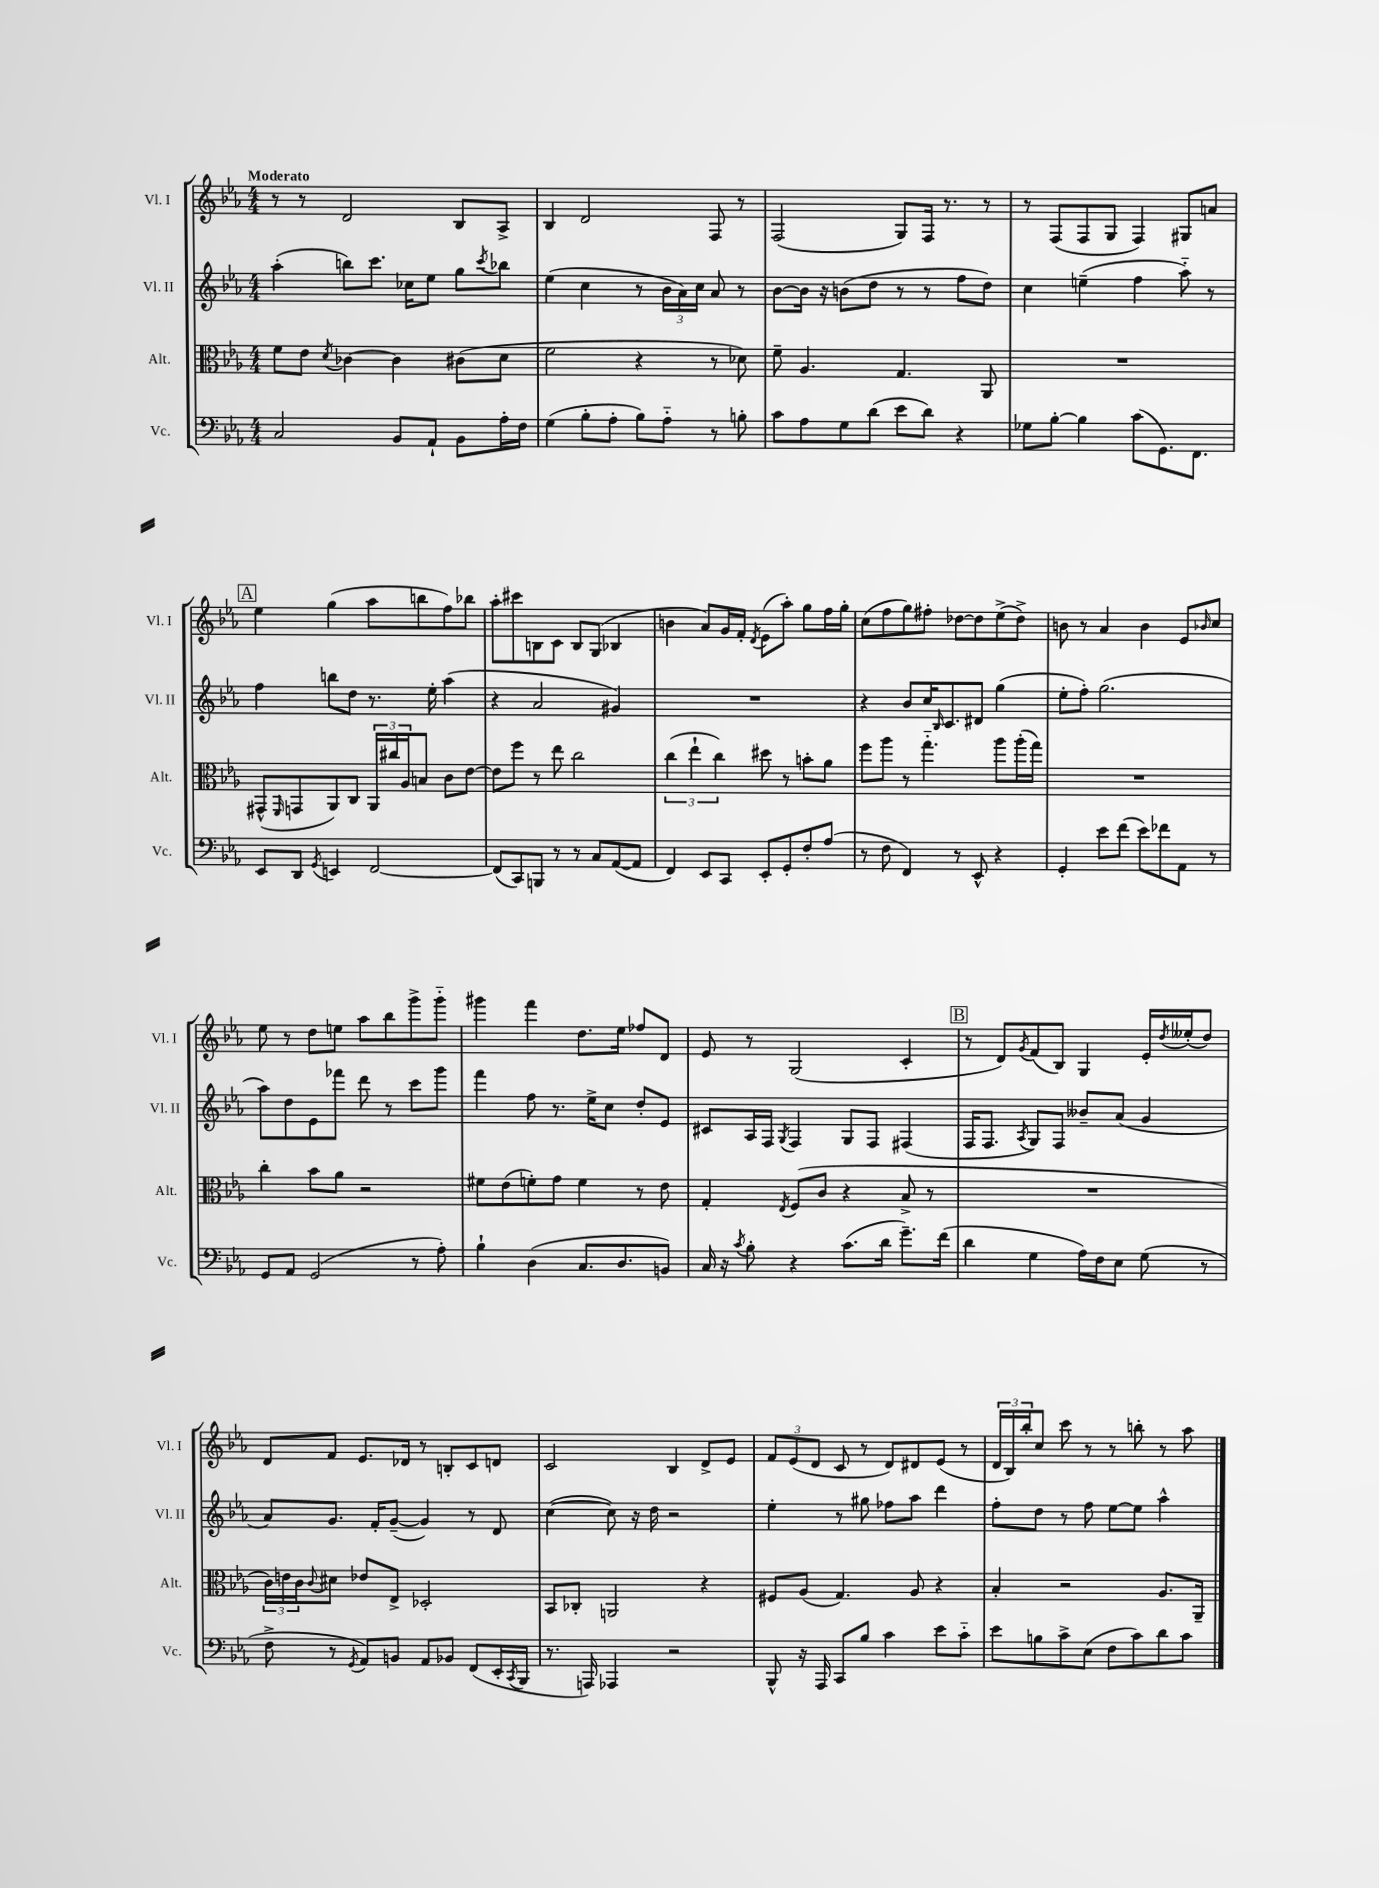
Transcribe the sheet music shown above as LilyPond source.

<<
\new StaffGroup <<
\new Staff = "s0" \with { instrumentName = "Vl. I" shortInstrumentName = "Vl. I" } {
    \clef treble \key ees \major \numericTimeSignature \time 4/4 \tempo "Moderato"
    r8 r8 d'2 bes8 aes8-> |
    bes4 d'2 f8 r8 |
    f2( g8) f16 r8. r8 |
    r8 f8( f8 g8 f4) gis8 a'8 |
    \mark \markup { \box "A" } ees''4 g''4( aes''8 b''8 f''8) bes''8 |
    aes''8-. cis'''8 b8 c'8 b8 g8( bes4 |
    b'4 aes'8) g'16 f'16-. \acciaccatura { d'8 } ees'8( aes''8-.) g''8 f''16 g''16-. |
    c''8( f''8 g''8) fis''8-. des''8~ des''8 ees''8->( des''8->) |
    b'8 r8 aes'4 b'4 ees'8 \grace { bes'16 } c''8 |
    ees''8 r8 d''8 e''8 aes''8 bes''8 g'''8-> g'''8-_ |
    gis'''4 f'''4 d''8. ees''16 fes''8 d'8 |
    ees'8 r8 g2( c'4-. |
    \mark \markup { \box "B" } r8 d'8) \acciaccatura { g'8 } f'8( bes8) g4 ees'16-. \acciaccatura { d''8 } eeses''16-.( d''8) |
    d'8 f'8 ees'8. des'16 r8 b8-. c'8 d'8 |
    c'2 bes4 d'8-> ees'8 |
    \tuplet 3/2 { f'8 ees'8( d'8 } c'8 r8 d'8) dis'8 ees'8( r8 |
    \tuplet 3/2 { d'16 bes16) bes''16-. } c''8 c'''8 r8 r8 b''8-. r8 aes''8 \bar "|." |
}
\new Staff = "s1" \with { instrumentName = "Vl. II" shortInstrumentName = "Vl. II" } {
    \clef treble \key ees \major \numericTimeSignature \time 4/4
    aes''4-.( b''8) c'''8. ces''16 ees''8 g''8 \acciaccatura { c'''8 } bes''8 |
    ees''4( c''4 r8 \tuplet 3/2 { bes'16 aes'16) c''16 } aes'8 r8 |
    bes'8~ bes'16 r16 b'8( d''8 r8 r8 f''8 d''8) |
    c''4 e''4--( f''4 aes''8-_) r8 |
    \mark \markup { \box "A" } f''4 b''8 d''8 r8. ees''16-. aes''4( |
    r4 aes'2 gis'4) |
    R1 |
    r4 bes'8 c''16 \grace { bes16 } c'8. dis'8 g''4( |
    ees''8-. f''8-.) g''2.( |
    aes''8) d''8 ees'8 fes'''8 d'''8 r8 c'''8 g'''8 |
    f'''4 f''8 r8. ees''16-> c''8 d''8-. ees'8 |
    cis'8 aes16 f16 \acciaccatura { g8 } f4 g8 f8 fis4( |
    \mark \markup { \box "B" } f16 f8. \acciaccatura { aes8 } g8) f8 beses'8-- aes'8( g'4 |
    aes'8) g'8. f'16-. g'8~--( g'4) r8 d'8 |
    c''4~( c''8) r16 d''16 r2 |
    ees''4-. r8 gis''8 fes''8 aes''8 d'''4 |
    f''8-. d''8 r8 f''8 ees''8~ ees''8 aes''4-^ \bar "|." |
}
\new Staff = "s2" \with { instrumentName = "Alt." shortInstrumentName = "Alt." } {
    \clef alto \key ees \major \numericTimeSignature \time 4/4
    f'8 ees'8 \acciaccatura { d'8 } ces'4~ ces'4 cis'8( d'8 |
    f'2 r4 r8 des'8) |
    f'8-- aes4. g4. aes,8 |
    R1 |
    \mark \markup { \box "A" } gis,8-^( \grace { f,16 } g,8 aes,8) c8 \tuplet 3/2 { aes,16 cis''16 aes16 } b8 c'8 ees'8~ |
    ees'8 f''8 r8 ees''8 c''2 |
    \tuplet 3/2 { c''4( ees''4-! c''4) } dis''8 r8 b'8-. aes'8 |
    f''8 aes''8 r8 g''4.-_ aes''8 aes''16-.( g''16) |
    R1 |
    c''4-. bes'8 aes'8 r2 |
    fis'8 ees'8( f'8-.) g'8 f'4 r8 ees'8 |
    g4-. \acciaccatura { ees8 } f8( c'8 r4 bes8-> r8 |
    \mark \markup { \box "B" } R1 |
    \tuplet 3/2 { c'16) e'16 c'16 } \appoggiatura { c'8 } dis'8 ees'8 ees8-> des2-. |
    bes,8 ces8-. a,2 r4 |
    fis8 aes8( g4.) aes8 r4 |
    bes4-. r2 aes8. aes,16-- \bar "|." |
}
\new Staff = "s3" \with { instrumentName = "Vc." shortInstrumentName = "Vc." } {
    \clef bass \key ees \major \numericTimeSignature \time 4/4
    c2 bes,8 aes,8-! bes,8 aes16-. f16 |
    g4( bes8-. aes8-. bes8) aes8-_ r8 b8-. |
    c'8 aes8 g8 d'8( ees'8 d'8) r4 |
    ges8 bes8~-. bes4 c'8( g,8.) f,8. |
    \mark \markup { \box "A" } ees,8 d,8 \acciaccatura { g,8 } e,4 f,2~ |
    f,8( c,8) b,,8 r8 r8 c8 aes,8~( aes,8 |
    f,4) ees,8 c,8 ees,8-. g,8-. f8-. aes8( |
    r8 f8 f,4) r8 ees,8-^ r4 |
    g,4-. ees'8 f'8( ees'8) fes'8 aes,8 r8 |
    g,8 aes,8 g,2( r8 aes8-.) |
    bes4-! d4( c8. d8. b,8) |
    c16 r16 \acciaccatura { c'8 } bes8-. r4 c'8.( d'16 g'8.--) f'16( |
    \mark \markup { \box "B" } d'4 g4 aes16) f16 ees8 g8( r8 |
    f8-> r8 \acciaccatura { g,8 } aes,8) b,8 aes,8 bes,8 f,8( ees,16-. \acciaccatura { c,8 } bes,,16 |
    r8. a,,16) aes,,4 r2 |
    bes,,8-^ r16 aes,,16 c,8 bes8 c'4 ees'8 c'8-_ |
    ees'8 b8 c'8-> ees8( f8 c'8) d'8 c'8 \bar "|." |
}
>>
>>
\layout { \context { \Score \remove "Bar_number_engraver" } }
